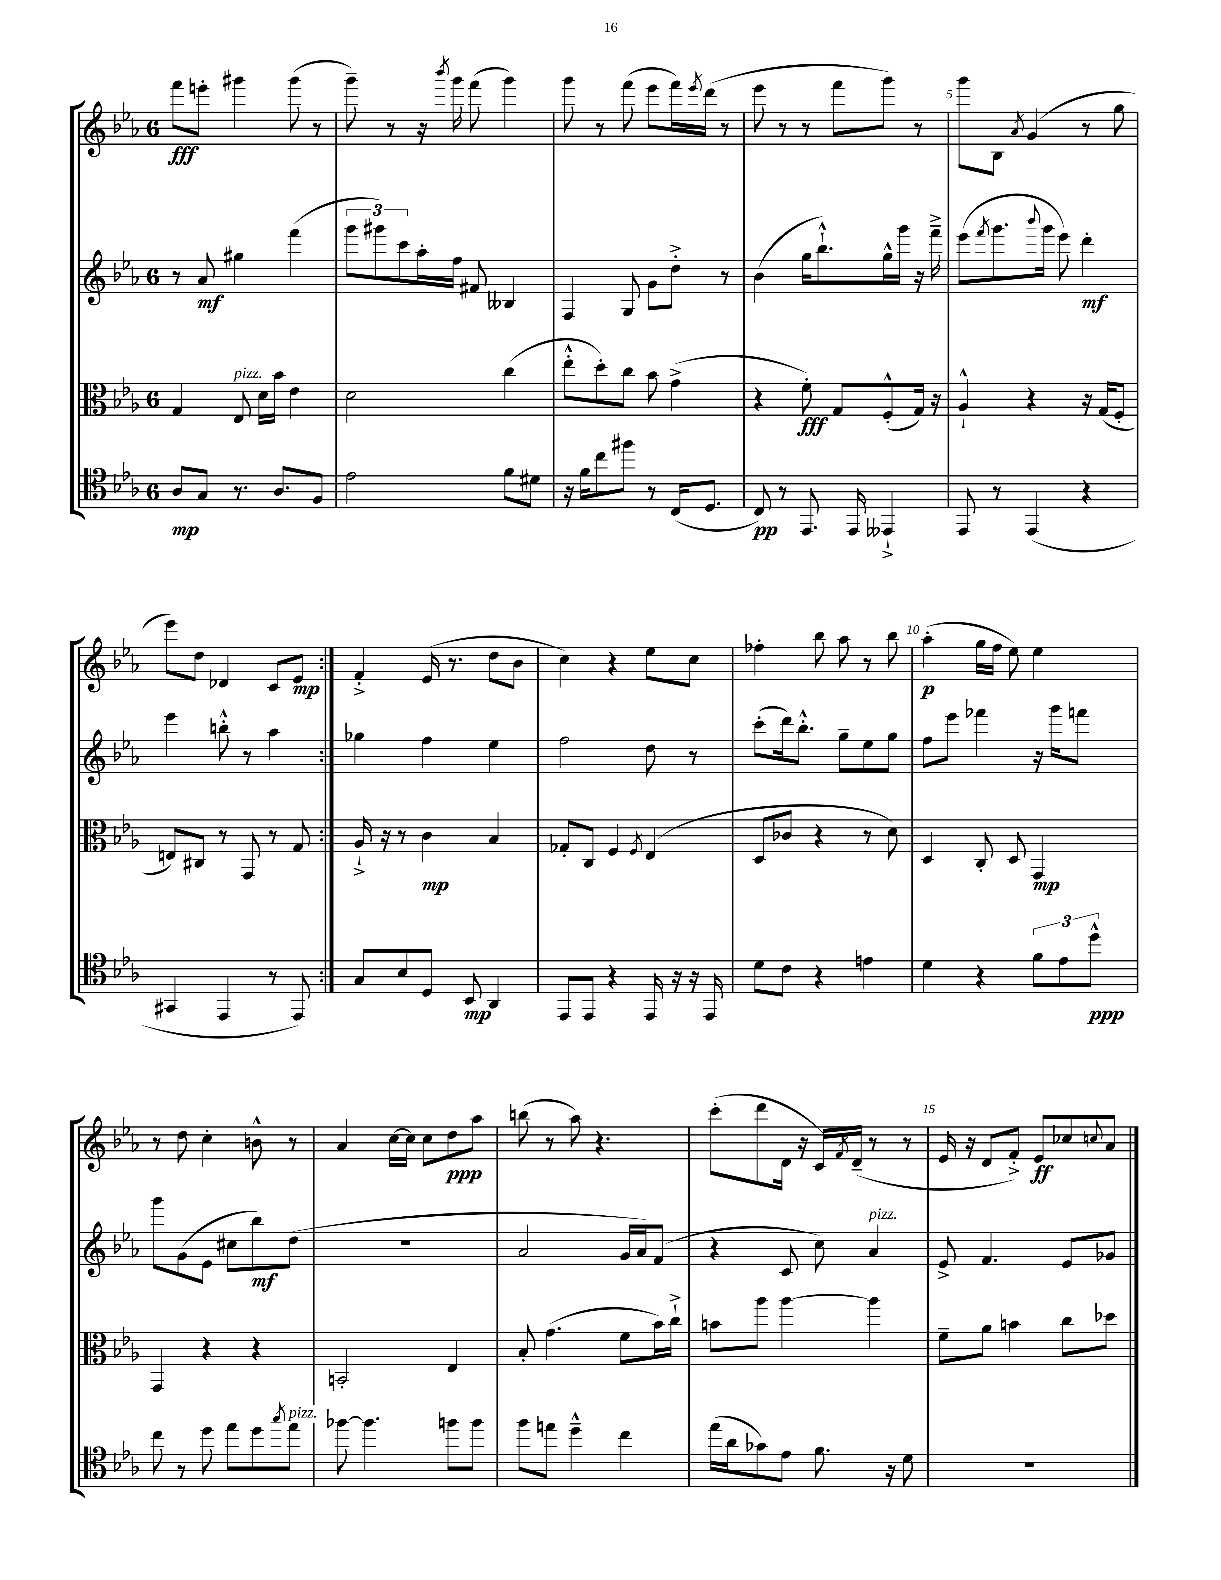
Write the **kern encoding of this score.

**kern	**kern	**kern	**kern
*staff4	*staff3	*staff2	*staff1
*clefC4	*clefC3	*clefG2	*clefG2
*k[b-e-a-]	*k[b-e-a-]	*k[b-e-a-]	*k[b-e-a-]
*M6/8	*M6/8	*M6/8	*M6/8
8A-	4G	8r	8fff
8G	.	8a-	8eee'
8.r	8E-	4gg#	4ggg#
.	16d	.	.
8.A-	16b-	.	.
.	4e-	(4fff	(8ggg#
8F	.	.	8r
=	=	=	=
2e-	2d	12ggg	8ggg~)
.	.	12ggg#)	.
.	.	.	8r
.	.	12ccc	.
.	.	16aa-'	16r
.	.	.	8qbbb-
.	.	16ff	16ggg
.	.	8f#	(8fff
8f	(4cc	4B--	4ggg)
8d#	.	.	.
=	=	=	=
16r	8ee-'^^	4F	8ggg
16f	.	.	.
8cc	8dd')	.	8r
8ff#	8cc	8G	(8fff
8r	8b-	8g	8eee-
(16C	(4g^	8dd'^	16fff)
.	.	.	8qeee-
8.D	.	.	(16ddd
.	.	8r	8r
=	=	=	=
8C)	4r	(4b-	8eee-
8r	.	.	8r
8.EE-	8f')	16gg	8r
.	.	8.bb-`^^)	.
.	8G	.	8fff
16EE-	.	.	.
4EE--`^	(8F'^^	16gg^^	8ggg)
.	.	16ggg	.
.	16G)	16r	8r
.	16r	16fff~^	.
=	=	=	=
8EE-	4A-`^^	(8eee-	8ggg
.	.	8qfff	.
8r	.	8.ggg	8B-
.	.	.	8qa-
(4EE-	4r	.	(4g
.	.	8qqbbb-	.
.	.	16ggg	.
.	.	8eee-)	.
4r	16r	4ddd'	8r
.	(16G	.	.
.	8F'	.	8gg
=	=	=	=
4GG#	8E)	4eee-	8eee-)
.	8C#	.	8dd
4EE-	8r	8bb'^^	4d-
.	8GG	8r	.
8r	8r	4aa-	8c
8EE-)	8G	.	8e-
=:|!	=:|!	=:|!	=:|!
8G	16A-`^	4gg-	4f'^
.	16r	.	.
8B-	8r	.	.
8D	4c	4ff	(16e-
.	.	.	8.r
8BB-	.	.	.
4AA-	4B-	4ee-	8dd
.	.	.	8b-
=	=	=	=
8EE-	8G-'	2ff	4cc)
8EE-	8C	.	.
4r	4F	.	4r
.	8qF	.	.
16EE-	(4E-	8dd	8ee-
16r	.	.	.
16r	.	8r	8cc
16EE-	.	.	.
=	=	=	=
8d	8D	(8ccc'	4ff-'
8c	8c-	16ddd)	.
.	.	8.bb-'^^	.
4r	4r	.	8bb-
.	.	8gg~	8aa-
4e	8r	8ee-	8r
.	8d)	8gg	8bb-
=	=	=	=
4d	4D	8ff	(4aa-'
.	.	8eee-	.
4r	8C'	4fff-	16gg
.	.	.	16ff
.	8D	.	8ee-)
12f	4GG	16r	4ee-
.	.	16ggg	.
12e-	.	.	.
.	.	8fff	.
12dd^^	.	.	.
=	=	=	=
8cc	4GG	8ggg	8r
8r	.	(8g	8dd
8dd	4r	8e-	4cc'
8ee-	.	8cc#	.
8dd	4r	8bb-)	8b^^
8qgg	.	.	.
8ee-	.	(8dd	8r
=	=	=	=
[8ff-	2BB'	2.r	4a-
4.ff-]	.	.	.
.	.	.	[16cc
.	.	.	16cc]
.	.	.	8cc
8ff	4E-	.	8dd
8ff	.	.	8aa-
=	=	=	=
8ff	8B-'	2a-	(8bb
8ee	(4.g	.	8r
4dd~^^	.	.	8aa-)
.	.	.	4.r
4cc	8f	16g	.
.	.	16a-)	.
.	16b-)	(8f	.
.	16cc`^	.	.
=	=	=	=
(16ee-	8b	4r	(8ccc'
16a-	.	.	.
8g-)	8aa-	.	8ddd
8e-	[4aa-	8c	16d
.	.	.	16r
8.f	.	8cc)	16c)
.	.	.	8qf
.	.	.	(16d~
.	4aa-]	4a-	8r
16r	.	.	.
8d	.	.	8r
=	=	=	=
2.r	8f~	8e-^	16e-
.	.	.	16r
.	8a-	4.f	8d
.	4b	.	8f'^)
.	.	.	8e-
.	8cc	8e-	8cc-
.	.	.	8qqcc
.	8dd-	8g-	8a-
==	==	==	==
*-	*-	*-	*-
